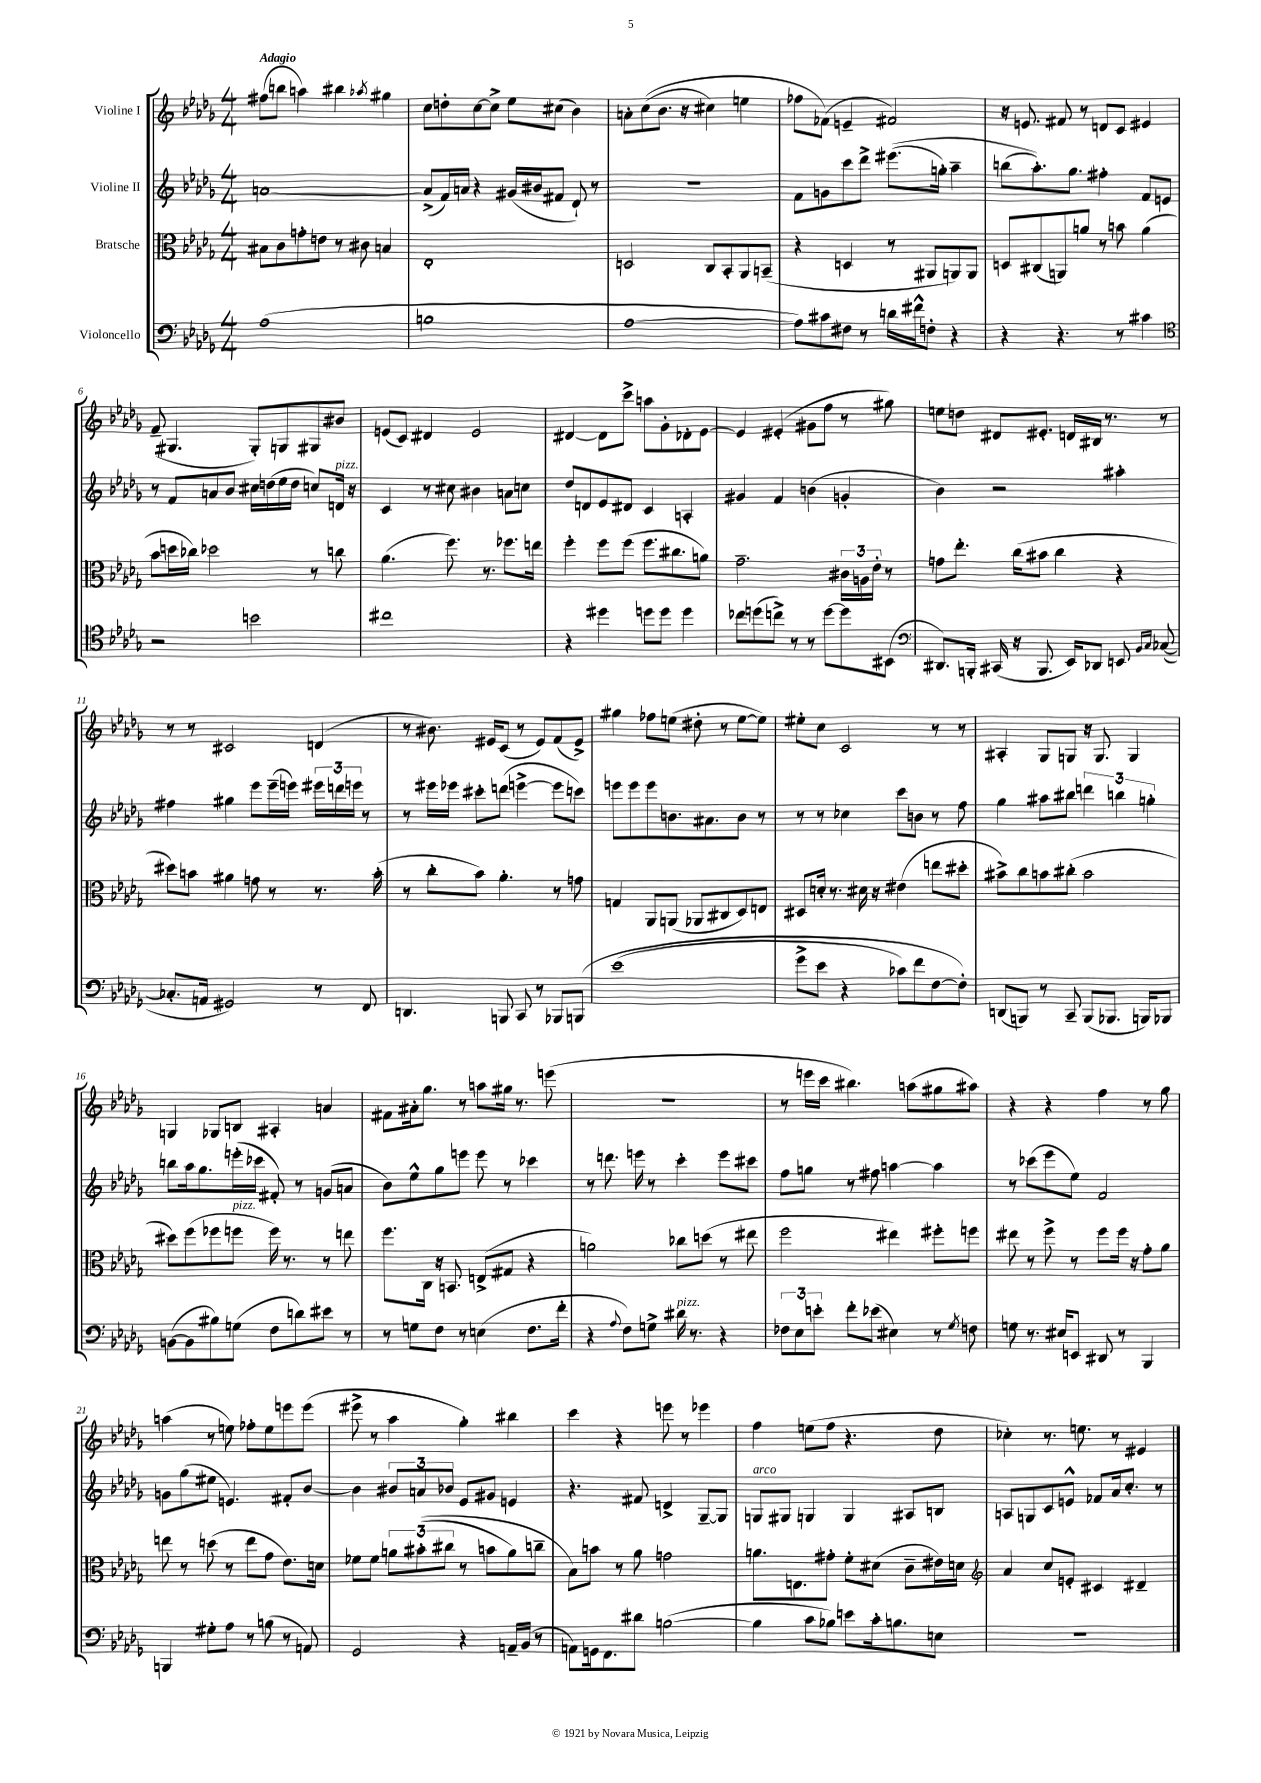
<<
\new StaffGroup <<
\new Staff = "s0" \with { instrumentName = "Violine I" } {
    \clef treble \key des \major \numericTimeSignature \time 4/4 \tempo "Adagio"
    fis''8( b''8 a''4) bis''4 \acciaccatura { aes''8 } gis''4 |
    c''8 d''8-. c''8~ c''8-> ees''8 cis''8( bes'4) |
    a'8-. c''8(\( bes'8. r16 cis''4) e''4 |
    fes''8 fes'8(\) e'4-- fis'2) |
    r16 e'8. fis'8 r8 d'8 c'8 eis'4 |
    f'8--( gis4. gis8-.) g8 gis8 bis'8 |
    e'8( c'8) dis'4 e'2 |
    dis'4~ dis'8 c'''8-> a''8 ges'8-. des'8-. ees'8~ |
    ees'4 eis'4-.( gis'8 f''8 r8 gis''8) |
    e''8 d''8 dis'8 eis'8.-. d'16 bis16 r8. r8 |
    r8 r8 cis'2 d'4( |
    r8 bis'8.) eis'16 c'8( r8 eis'8) f'8( eis'8->) |
    gis''4 fes''8 e''8( dis''8-. r8 e''8~ e''8) |
    eis''8-. c''8 c'2 r8 r8 |
    ais4-. ges8 g8 r16 g8. g4 |
    g4 ges8 b8 ais4-. a'4 |
    fis'8 ais'16-. ges''8. r8 a''8 gis''16 r8. e'''8( |
    R1 |
    r8 e'''16 c'''16 bis''4.) a''8( gis''8 ais''8) |
    r4 r4 f''4 r8 ges''8 |
    a''4( r8 e''8) fes''8-. e''8 e'''8 e'''8( |
    eis'''8-> r8 aes''4 ges''4-.) bis''4 |
    c'''4 r4 e'''8 r8 ees'''4 |
    f''4 e''8( f''8 r4. des''8 |
    ces''4-.) r8. e''8. r8 eis'4 \bar "|." |
}
\new Staff = "s1" \with { instrumentName = "Violine II" } {
    \clef treble \key des \major \numericTimeSignature \time 4/4
    a'1~ |
    a'8->( f'16) a'16 r4 gis'16( bis'16 fis'8 des'8-!) r8 |
    R1 |
    f'8 g'8 c'''8 des'''8-> eis'''8.(\( g''16-.) aes''4-- |
    b''8( aes''8.-.)\) ges''8. fis''4-. f'8 e'8 |
    r8 f'8 a'8 bes'8 cis''16 d''16( ees''16 d''16 c''8) d'16^\markup { \italic "pizz." } r16 |
    c'4 r8 cis''8 bis'4 a'8 c''8 |
    des''8 d'8 ees'8 dis'8 c'4 a4-. |
    gis'4 f'4 b'4( g'4-. |
    bes'4) r2 ais''4-. |
    fis''4 gis''4 ees'''8 ees'''16--( e'''16) \tuplet 3/2 { eis'''16 d'''16 e'''16 } r8 |
    r8 eis'''16 ees'''16 cis'''8-. d'''8( e'''4~-> e'''8 c'''8) |
    e'''8 e'''8 e'''8 b'8. ais'8. b'8 r8 |
    r8 r8 ces''4 c'''8 b'8 r8 f''8 |
    ges''4 ais''8 bis''8 \tuplet 3/2 { d'''4 b''4 g''4-. } |
    b''8 aes''16 ges''8. e'''16-.( ces'''16 fis'8-.) r8 g'8( a'8 |
    bes'8) ees''8-^ ges''8 e'''8 e'''8 r8 ces'''4 |
    r8 d'''8. e'''16 r8 c'''4-. e'''8 cis'''8 |
    f''8 g''8 r8 fis''8 a''4~ a''4 |
    r8 ces'''8( ees'''8 ees''8) f'2 |
    g'8 ges''8( eis''8 e'4.) fis'8-. bes'8~ |
    bes'4 \tuplet 3/2 { bis'8 a'8 bes'8 } ees'8 gis'8 e'4 |
    r4. fis'8 d'4-> ges8~-- ges8 |
    g8^\markup { \italic "arco" } gis8 g4 g4 ais8 b8 |
    a8 g8 c'8 e'8-^ fes'8 aes'16 c''8.-. r8 \bar "|." |
}
\new Staff = "s2" \with { instrumentName = "Bratsche" } {
    \clef alto \key des \major \numericTimeSignature \time 4/4
    bis8 c'8 g'8-. e'8 r8 cis'8 b4 |
    ees1-. |
    d2 c8 bes,8-. aes,8 b,8--( |
    r4 d4 r8 ais,8 a,8) a,8 |
    d8 cis8( a,8) a'8 r8 b'8 a'4( |
    bes'8 d''16 ces''16) des''2 r8 c''8 |
    aes'4.( f''8.) r8. fes''8. e''16 |
    f''4-. f''8 f''8( f''8. cis''8. a'8) |
    ges'2.-- \tuplet 3/2 { cis'16 a16 ees'16-. } r8 |
    g'8 ees''8.-. c''16( bis'8 c''4 r4 |
    dis''8) b'8 ais'4 g'8 r8 r8. b'16-.( |
    r8 c''8-. bes'8) aes'4.-. r8 g'8 |
    g4 aes,8 a,8( aes,8 cis8 des8) e8 |
    dis8 d'16-. r8. dis'16 r16 eis'4( e''8 dis''8-. |
    bis'8->) c''8 b'8 cis''8-.( b'2 |
    dis''8) f''8( fes''8 f''8^\markup { \italic "pizz." } f''16) r8. r8 e''8 |
    f''8. c16 r16 b,8. e8->( gis8 r4 |
    a'2) ces''8 d''8( r8 eis''8 |
    f''2 eis''4) fis''8-. f''8 |
    eis''8 r8 f''8-> r8 f''8 f''16 r16 ges'8-. aes'8 |
    e''8 r8 d''8( r8 e''8 ges'8 ees'8.) d'16 |
    fes'8 fes'8 \tuplet 3/2 { a'8 bis'8-.(\( cis''8 } r8 b'8 a'8) c''8-- |
    bes8\) b'8 r8 aes'8 g'2 |
    a'8. e8. gis'8-. f'8-. dis'8( c'8-- eis'16) d'16 |
    \clef treble aes'4 c''8 e'8-. cis'4 dis'4-- \bar "|." |
}
\new Staff = "s3" \with { instrumentName = "Violoncello" } {
    \clef bass \key des \major \numericTimeSignature \time 4/4
    aes1( |
    b1 |
    aes1~ |
    aes8) cis'8 fis8 r8 d'16 fis'16-^ f8-. r4 |
    r4 r4. r8 cis'4 |
    \clef tenor r2 b'2 |
    cis''1 |
    r4 dis''4 d''8 d''8 d''4 |
    ces''8 d''8( c''8->) r8 r8 d''8~ d''8 bis,8( |
    \clef bass dis,8.) b,,16-. cis,16( r16 b,,8. ees,16) des,8 e,8 \grace { bes,16 c16 } ces8~( |
    ces8.-. a,16 gis,2) r8 f,8 |
    d,4. b,,8 c,8 r8 bes,,8 b,,8\( |
    ees'1( |
    ges'8-> ees'8 r4 ces'8) f'8 f8~ f8-.\) |
    d,8( b,,8) r8 c,8-- b,,8( bes,,8. b,,16) bes,,8 |
    b,8~( b,8 bis8) g8( f8 d'8) eis'8 r8 |
    r8 g8 f8 r8 e4( f8. f'16-. |
    r4 \appoggiatura { aes8 } f8) g8-> dis'16^\markup { \italic "pizz." } r8. r4 |
    \tuplet 3/2 { fes8 ees8 e'8-. } f'8-. ees'8( eis4) r8 \acciaccatura { ges8 } f8 |
    g8 r8. eis16 e,8 dis,8 r8 bes,,4 |
    b,,4 gis8-. aes8 r8 b8( r8 a,8) |
    ges,2 r4 a,16-- bes,16( r8 |
    a,8) g,16 f,8. dis'8 b2~( |
    b4 c'8 bes8) e'8 c'16-. b8. e8 |
    R1 \bar "|." |
}
>>
>>
